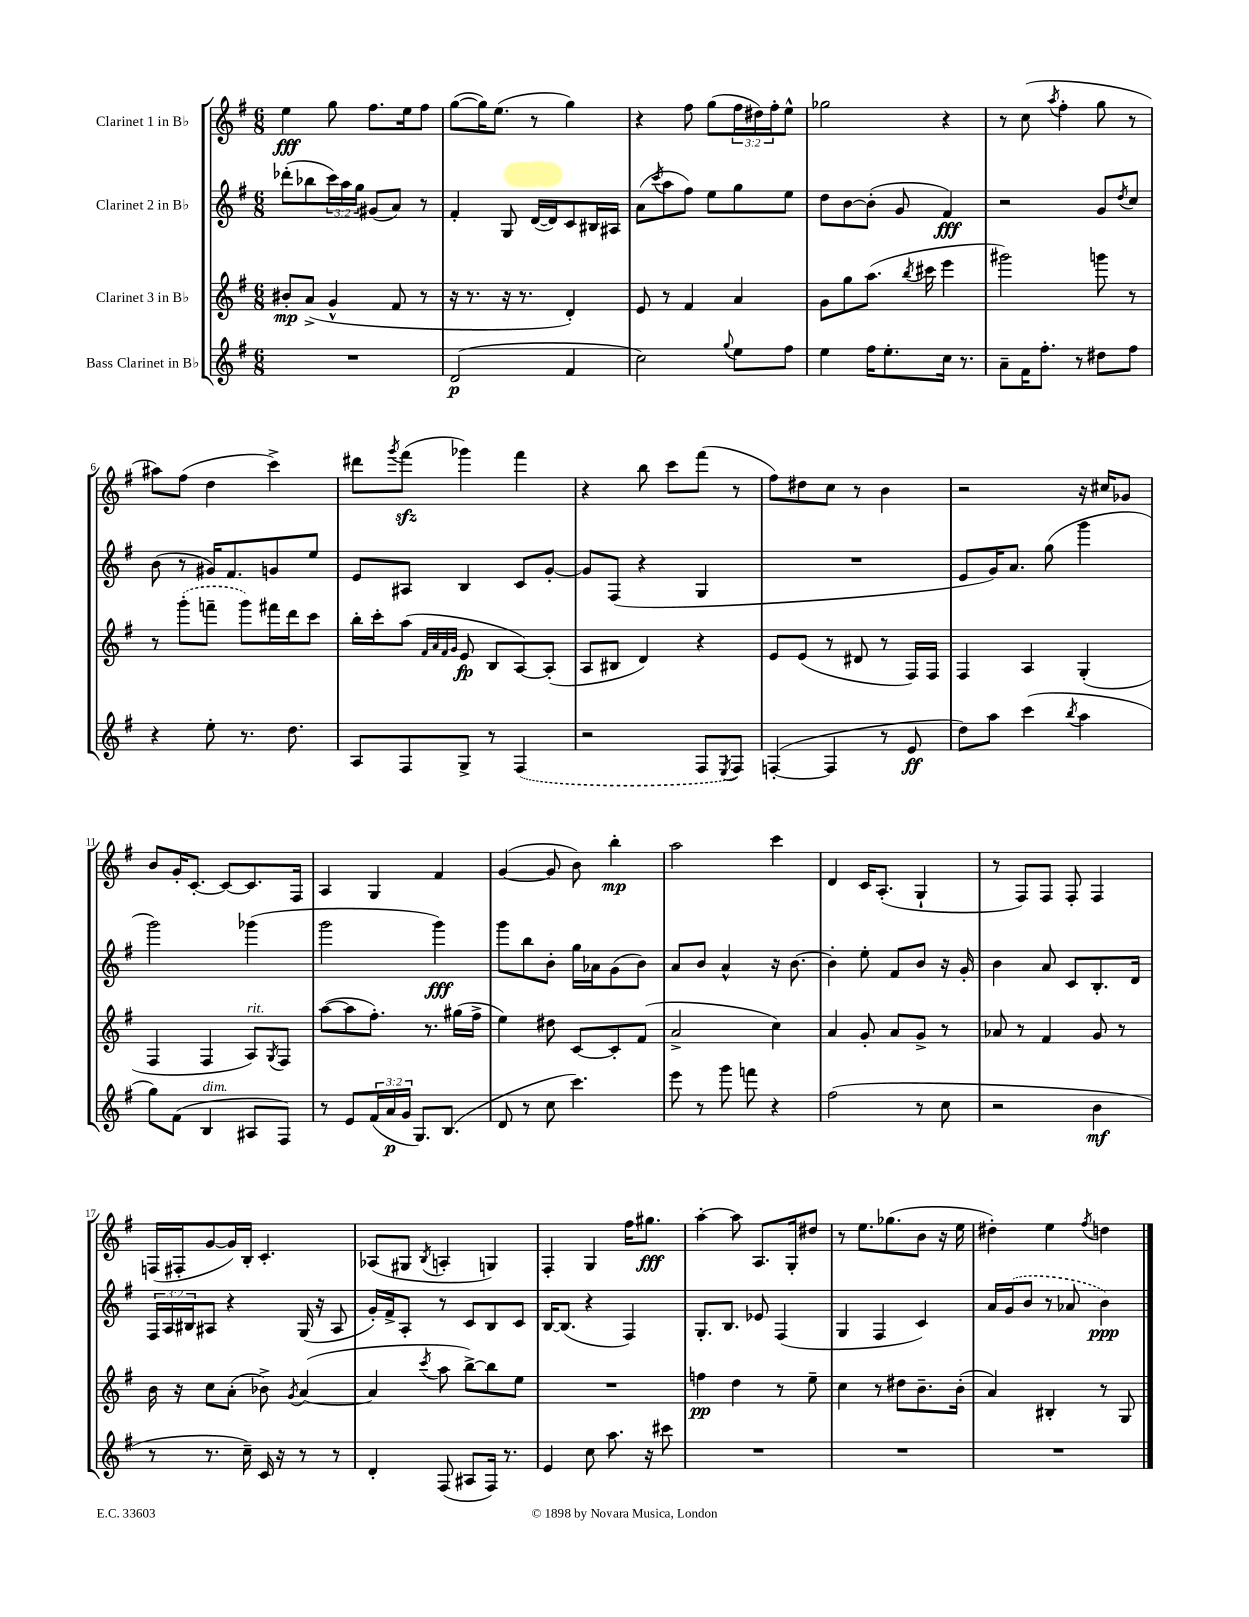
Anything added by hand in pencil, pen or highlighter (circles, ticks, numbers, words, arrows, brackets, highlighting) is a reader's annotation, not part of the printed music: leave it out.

**kern	**kern	**kern	**kern
*staff4	*staff3	*staff2	*staff1
*clefG2	*clefG2	*clefG2	*clefG2
*k[f#]	*k[f#]	*k[f#]	*k[f#]
*M6/8	*M6/8	*M6/8	*M6/8
2.r	8b#'	(8ddd-'	4ee
.	(8a^	8bb-	.
.	4g^^	24ccc)	8gg
.	.	24aa	.
.	.	24gg	.
.	.	(8g#	8.ff#
.	8f#	8a)	.
.	.	.	16ee
.	8r	8r	8ff#
=	=	=	=
(2d	16r	4f#'	([8gg
.	8.r	.	.
.	.	.	16gg])
.	.	.	(8.ee
.	16r	8G	.
.	8.r	.	.
.	.	([16d	8r
.	.	16d])	.
4f#	4d')	8c	4gg)
.	.	16B#	.
.	.	16A#	.
=	=	=	=
2cc)	8e	(8a	4r
.	.	8qccc	.
.	8r	8aa	.
.	4f#	8ff#)	8ff#
.	.	8ee	(8gg
8qqgg	.	.	.
8ee	4a	8gg	24ff#
.	.	.	24dd#)
.	.	.	24ff#'
8ff#	.	8ee	8ee^^
=	=	=	=
4ee	8g	8dd	2gg-
.	8gg	[8b	.
16ff#	(8.aa	(8b']	.
8.ee'	.	.	.
.	.	8g	.
.	8qbb	.	.
.	16ccc#	.	.
16cc	4eee	4f#)	4r
8.r	.	.	.
=	=	=	=
8a~	2ggg#)	2r	8r
16f#	.	.	(8cc
8.ff#'	.	.	.
.	.	.	8qaa
.	.	.	4ff#'
8r	.	.	.
8dd#	8ggg	8g	8gg
.	.	8qdd	.
8ff#	8r	8cc	8r
=	=	=	=
4r	8r	(8b	8aa#)
.	(8ggg'	8r	(8ff#
8ee'	8fff~	16g#)	4dd
.	.	8.f#	.
8.r	8ggg)	.	.
.	16fff#	8g	4ccc^)
8.dd	16ddd	.	.
.	8ccc	8ee	.
=	=	=	=
8A	16bb'	8e	8ddd#
.	16ccc'	.	.
.	.	.	8qggg
8F#	(8aa	8A#	(8fff#
.	32qqf#	.	.
.	32qqa	.	.
.	32qqf#	.	.
.	32qqg	.	.
8G^	8e	4B	4ggg-)
8r	8B	.	.
(4F#	[8A)	8c	4fff#
.	(8A']	[8g'	.
=	=	=	=
2r	8A	8g]	4r
.	8B#	(8F#	.
.	4d)	4r	8bb
.	.	.	8ccc
8F#	4r	4G	(8fff#
8qE	.	.	.
8F#)	.	.	8r
=	=	=	=
([4F'	8e	2.r	8ff#)
.	(8e	.	8dd#
4F]	8r	.	8cc
.	8d#	.	8r
8r	8r	.	4b
8e	16F#)	.	.
.	16F#	.	.
=	=	=	=
8dd)	4F#	8e	2r
8aa	.	16g)	.
.	.	8.a	.
(4ccc	4A	.	.
.	.	(8gg	.
8qbb	.	.	.
4aa	(4G'	4ggg	16r
.	.	.	16cc#
.	.	.	8g-
=	=	=	=
8gg)	4F#	2ggg)	8b
(8f#	.	.	16g'
.	.	.	[8.c'
4B	4F#	.	.
.	.	.	8c_
8A#	8A)	(4ggg-	8.c]
.	8qG	.	.
8F#)	8F#	.	.
.	.	.	16F#
=	=	=	=
8r	([8aa	2ggg	4A
8e	8aa]	.	.
(24f#	8.ff#')	.	4G
24a	.	.	.
24g	.	.	.
8.G)	.	.	.
.	8.r	.	.
.	.	4ggg)	4f#
(8.B	.	.	.
.	(16gg#	.	.
.	16ff#^	.	.
=	=	=	=
8d	4ee)	8ggg	([4g
8r	.	8bb	.
8cc	8dd#	8b'	8g]
4.ccc)	[8c	16gg	8b)
.	.	16a-	.
.	8c']	(8g	4bb'
.	(8f#	8b)	.
=	=	=	=
8eee	2a^	8a	2aa
8r	.	8b	.
8ggg	.	4a^^	.
8fff	.	.	.
4r	4cc)	16r	4ccc
.	.	[8.b	.
=	=	=	=
(2ff#	4a	4b']	4d
.	8g'	8ee'	16c
.	.	.	(8.A'
.	8a	8f#	.
8r	8g^	8b	4G`
8cc	8r	16r	.
.	.	16g'	.
=	=	=	=
2r	8a-	4b	8r
.	8r	.	8F#)
.	4f#	8a	8F#
.	.	8c	8F#'
4b	8g	8.B'	4F#
.	8r	.	.
.	.	16d	.
=	=	=	=
8r	16b	24F#	(16F
.	.	24A	.
.	16r	.	16F#'
.	.	24B#	.
8.r	8cc	8A#	[8g
.	(8a'	4r	16g])
16cc~)	.	.	16B'
16c	8b-^)	.	4.c'
16r	.	.	.
.	8qg	.	.
8r	([4a	(16G	.
.	.	16r	.
8r	.	8A#	.
=	=	=	=
4d'	4a]	16g')	(8A-
.	.	16f#^	.
.	.	8A'	8G#
.	8qccc	.	8qB
(8F#	8aa	8r	4A'
8A#	[8bb^)	8c	.
16F#)	8bb]	8B	4G)
8.r	.	.	.
.	8ee	8c	.
=	=	=	=
4e	2.r	[16B	4F#'
.	.	(8.B]	.
8cc	.	4r	4G
8.aa	.	.	.
.	.	4F#)	16ff#
16r	.	.	8.gg#
8ccc#	.	.	.
=	=	=	=
2.r	4ff	8.G'	[4aa'
.	.	8.B	.
.	4dd	.	8aa]
.	.	8e-	8.A
.	8r	(4F#	.
.	.	.	16G'
.	8ee~	.	8dd#
=	=	=	=
2.r	4cc	4G	8r
.	.	.	8.ee
.	8r	4F#	.
.	.	.	(8.gg-
.	8dd#	.	.
.	8.b~	4c)	8b
.	.	.	16r
.	(16b'	.	16ee
=	=	=	=
2.r	4a)	16a	4dd#')
.	.	(16g	.
.	.	8b	.
.	4B#'	8r	4ee
.	.	8a-	.
.	.	.	8qff#
.	8r	4b)	4dd
.	8G	.	.
==	==	==	==
*-	*-	*-	*-
